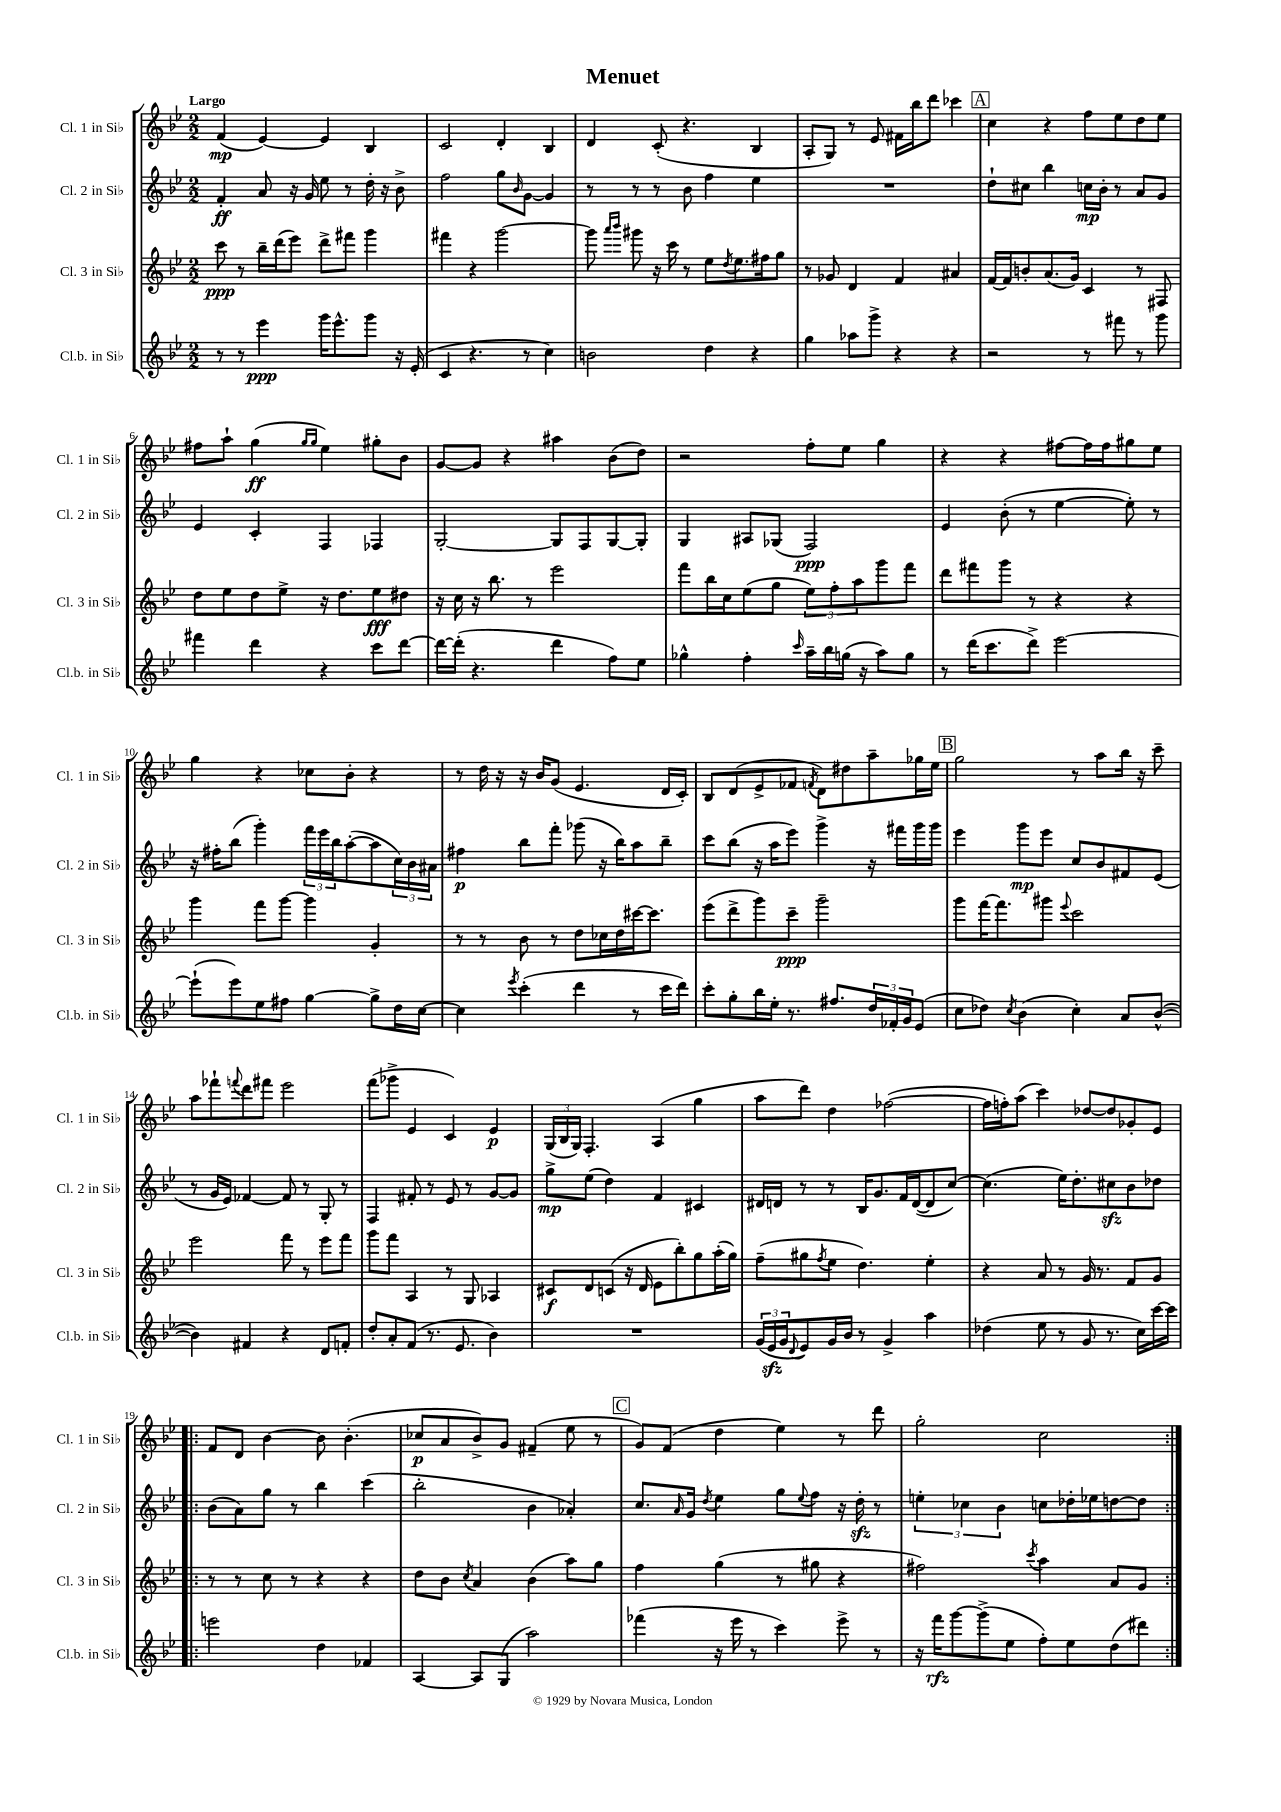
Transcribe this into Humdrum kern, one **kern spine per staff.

**kern	**kern	**kern	**kern
*staff4	*staff3	*staff2	*staff1
*clefG2	*clefG2	*clefG2	*clefG2
*k[b-e-]	*k[b-e-]	*k[b-e-]	*k[b-e-]
*M2/2	*M2/2	*M2/2	*M2/2
8r	8ccc	4f'	(4f
8r	8r	.	.
4eee-	16bb-~	8a	[4e-)
.	(16ddd	.	.
.	8eee-)	16r	.
.	.	16g	.
16ggg	8ddd^	8ee-	4e-]
8.eee-^^	.	.	.
.	8fff#	8r	.
8ggg	4ggg	16dd'	4B-
.	.	16r	.
16r	.	8b-^	.
(16e-'	.	.	.
=	=	=	=
4c	4fff#	2ff	2c
4.r	4r	.	.
.	[2ggg	8gg	4d'
.	.	16qqb-	.
8r	.	[8g	.
4cc)	.	4g]	4B-
=	=	=	=
2b	8ggg]	8r	4d
.	16qqaaa	.	.
.	16qqbbb-	.	.
.	8ggg#	8r	.
.	16r	8r	(8c'
.	16ccc	.	.
.	8r	8b-	4.r
4dd	8ee-	4ff	.
.	8qdd	.	.
.	8.ee-	.	.
4r	.	4ee-	4B-
.	16ff#	.	.
.	8gg	.	.
=	=	=	=
4gg	8r	1r	8A'
.	8g-	.	8G)
8aa-	4d	.	8r
8ggg^	.	.	8e-
4r	4f	.	16f#
.	.	.	16bb-
.	.	.	8ddd
4r	4a#	.	4ccc-
=	=	=	=
2r	[16f	8dd`	4cc
.	16f]	.	.
.	8b'	8cc#	.
.	(8.a	4bb-	4r
.	16g)	.	.
8r	4c	16cc	8ff
.	.	16b-'	.
8fff#	.	8r	8ee-
8r	8r	8a	8dd
8ggg	8F#	8g	8ee-
=	=	=	=
4fff#	8dd	4e-	8ff#
.	8ee-	.	8aa`
4ddd	8dd	4c'	(4gg
.	8ee-^	.	.
.	.	.	16qqgg
.	.	.	16qqgg
4r	16r	4F	4ee-)
.	8.dd	.	.
8ccc	8ee-	4F-	8gg#'
[8ddd	8dd#	.	8b-
=	=	=	=
16ddd_	16r	[2G'	[8g
(16ddd']	16cc	.	.
4.r	16r	.	8g]
.	8.bb-	.	.
.	.	.	4r
.	8r	.	.
4ddd	2eee-	8G]	4aa#
.	.	8F	.
8ff)	.	[8G	(8b-
8ee-	.	8G']	8dd)
=	=	=	=
4gg-^^	8fff	4G	2r
.	16bb-	.	.
.	16cc	.	.
4ff'	(8ee-	8A#	.
.	8gg	(8G-	.
16qqccc	.	.	.
16aa~	12ee-)	2F)	8ff'
16bb-	.	.	.
.	12ff'	.	.
(16gg	.	.	8ee-
.	12aa	.	.
16r	.	.	.
8aa)	8ggg	.	4gg
8gg	8fff	.	.
=	=	=	=
8r	8ddd	4e-	4r
(16ddd	8fff#	.	.
8.ccc	.	.	.
.	8ggg	(8b-'	4r
8ddd^)	8r	8r	.
[2eee-	4r	[4ee-	[8ff#
.	.	.	16ff#]
.	.	.	16ff#
.	4r	8ee-'])	8gg#
.	.	8r	8ee-
=	=	=	=
(8eee-`]	4ggg	16r	4gg
.	.	16ff#'	.
8eee-)	.	(8bb-	.
8ee-	8fff	4ggg')	4r
8ff#	[8ggg	.	.
[4gg	4ggg]	24fff	8cc-
.	.	24eee-	.
.	.	24bb-	.
.	.	([8aa'	8b-'
8gg^]	4g'	8aa]	4r
16dd	.	24cc)	.
.	.	24b-	.
[16cc	.	.	.
.	.	24a#	.
=	=	=	=
4cc]	8r	4ff#	8r
.	8r	.	16dd
.	.	.	16r
8qeee-	.	.	.
(4ccc'	8b-	8bb-	16r
.	.	.	16b-
.	8r	8fff'	(8g
4ddd	8dd	(8ggg-	4.e-
.	16cc-	16r	.
.	16dd	16bb-)	.
8r	[16ccc#	8aa	.
.	8.ccc#]	.	.
16ccc	.	8bb-~	16d
16ddd)	.	.	16c')
=	=	=	=
8ccc'	(8eee-	8ccc	8B-
8gg'	8ddd^	(8bb-	(8d
16bb-	8ggg)	16r	8e-^
16ee-'	.	16aa	.
8.r	8ccc~	8eee-)	8f-
.	.	.	8qf
.	2ggg~	4ggg^	8d)
8.ff#	.	.	.
.	.	.	8dd#
24dd	.	16r	8aa~
24f-'	.	.	.
.	.	16fff#	.
24g	.	.	.
(8e-	.	16ggg	16gg-
.	.	16ggg	16ee-
=	=	=	=
8cc	8ggg	4eee-	2gg
8dd-)	[16fff	.	.
.	8.fff]	.	.
8qcc	.	.	.
(4b-	.	8ggg	.
.	8ggg#	8eee-	.
.	8qqeee-	.	.
4cc')	2ccc	8cc	8r
.	.	8b-	8aa
8a	.	8f#	16bb-
.	.	.	16r
([8b-^^	.	(8e-	8ccc~
=	=	=	=
4b-])	2eee-	8r	8aa
.	.	16g	8fff-`
.	.	16e-)	.
.	.	.	8qqfff
4f#	.	[4f-	8ddd
.	.	.	8fff#
4r	8fff	8f-]	2eee-
.	8r	8r	.
8d	8eee-	8G'	.
8f'	8fff	8r	.
=	=	=	=
8dd'	8ggg	4F	(8fff
8a'	8fff	.	8ggg-^
(8f	4A	8f#'	4e-
8.r	.	8r	.
.	8r	8e-	4c)
8.e-	.	.	.
.	8G	8r	.
4b-)	4A-	[8g	4e-
.	.	8g]	.
=	=	=	=
1r	8c#	8gg^	(24G
.	.	.	24B-
.	.	.	24G)
.	8d	(8ee-	4.F'
.	(8c	4dd)	.
.	16r	.	.
.	16d	.	.
.	8e-	4f	(4A
.	8bb-')	.	.
.	8gg	4c#	4gg
.	(16aa'	.	.
.	16gg)	.	.
=	=	=	=
(24g	(8ff~	16d#	8aa
24e-	.	.	.
.	.	16d	.
24g	.	.	.
8qqd	.	.	.
8e-)	8gg#	8r	8ddd)
.	8qff	.	.
16g	8ee-	8r	4dd
16b-	.	.	.
8r	4.dd)	16B-	.
.	.	8.g	.
4g^	.	.	([2ff-
.	.	16f	.
.	.	([16d	.
4aa	4ee-'	8d]	.
.	.	[8cc)	.
=	=	=	=
(4dd-	4r	(4.cc]	16ff-]
.	.	.	16ff')
.	.	.	(8aa
8ee-	8a	.	4ccc)
8r	8r	16ee-)	.
.	.	8.dd'	.
8g	16g	.	[8dd-
.	8.r	.	.
8.r	.	8cc#	8dd-]
.	8f	8b-	8g-'
16cc)	.	.	.
[16ccc	8g	8dd-	8e-
16ccc]	.	.	.
=!|:	=!|:	=!|:	=!|:
2eee	8r	(8b-	8f
.	8r	8a)	8d
.	8cc	8gg	[4b-
.	8r	8r	.
4dd	4r	4bb-	8b-]
.	.	.	(4.b-'
4f-	4r	(4ccc	.
=	=	=	=
[4A	8dd	2bb-'	8cc-
.	8b-	.	8a
.	8qcc	.	.
8A]	4a	.	8b-^)
(8G	.	.	8g
2aa)	(4b-	4b-	(4f#~
.	8aa)	4a-')	8ee-
.	8gg	.	8r
=	=	=	=
(4fff-	4ff	8.cc	8g)
.	.	.	(8f
.	.	16qqa	.
.	.	16g	.
.	.	8qdd	.
16r	(4gg	4ee-	4dd
16eee-	.	.	.
8r	.	.	.
4ccc)	8r	8gg	4ee-)
.	.	8qqee-	.
.	8gg#	8ff	.
8eee-^	4r	16r	8r
.	.	16dd'	.
8r	.	8r	8ddd
=	=	=	=
16r	2ff#)	6ee'	2gg'
16fff	.	.	.
[8ggg	.	.	.
.	.	6cc-	.
(8ggg^]	.	.	.
.	.	6b-	.
8ee-	.	.	.
.	8qccc	.	.
8ff')	4aa	8cc	2cc
8ee-	.	16dd-'	.
.	.	16ee-	.
(8dd	8a	[8dd	.
8ddd#)	8g	8dd]	.
==:|!	==:|!	==:|!	==:|!
*-	*-	*-	*-
